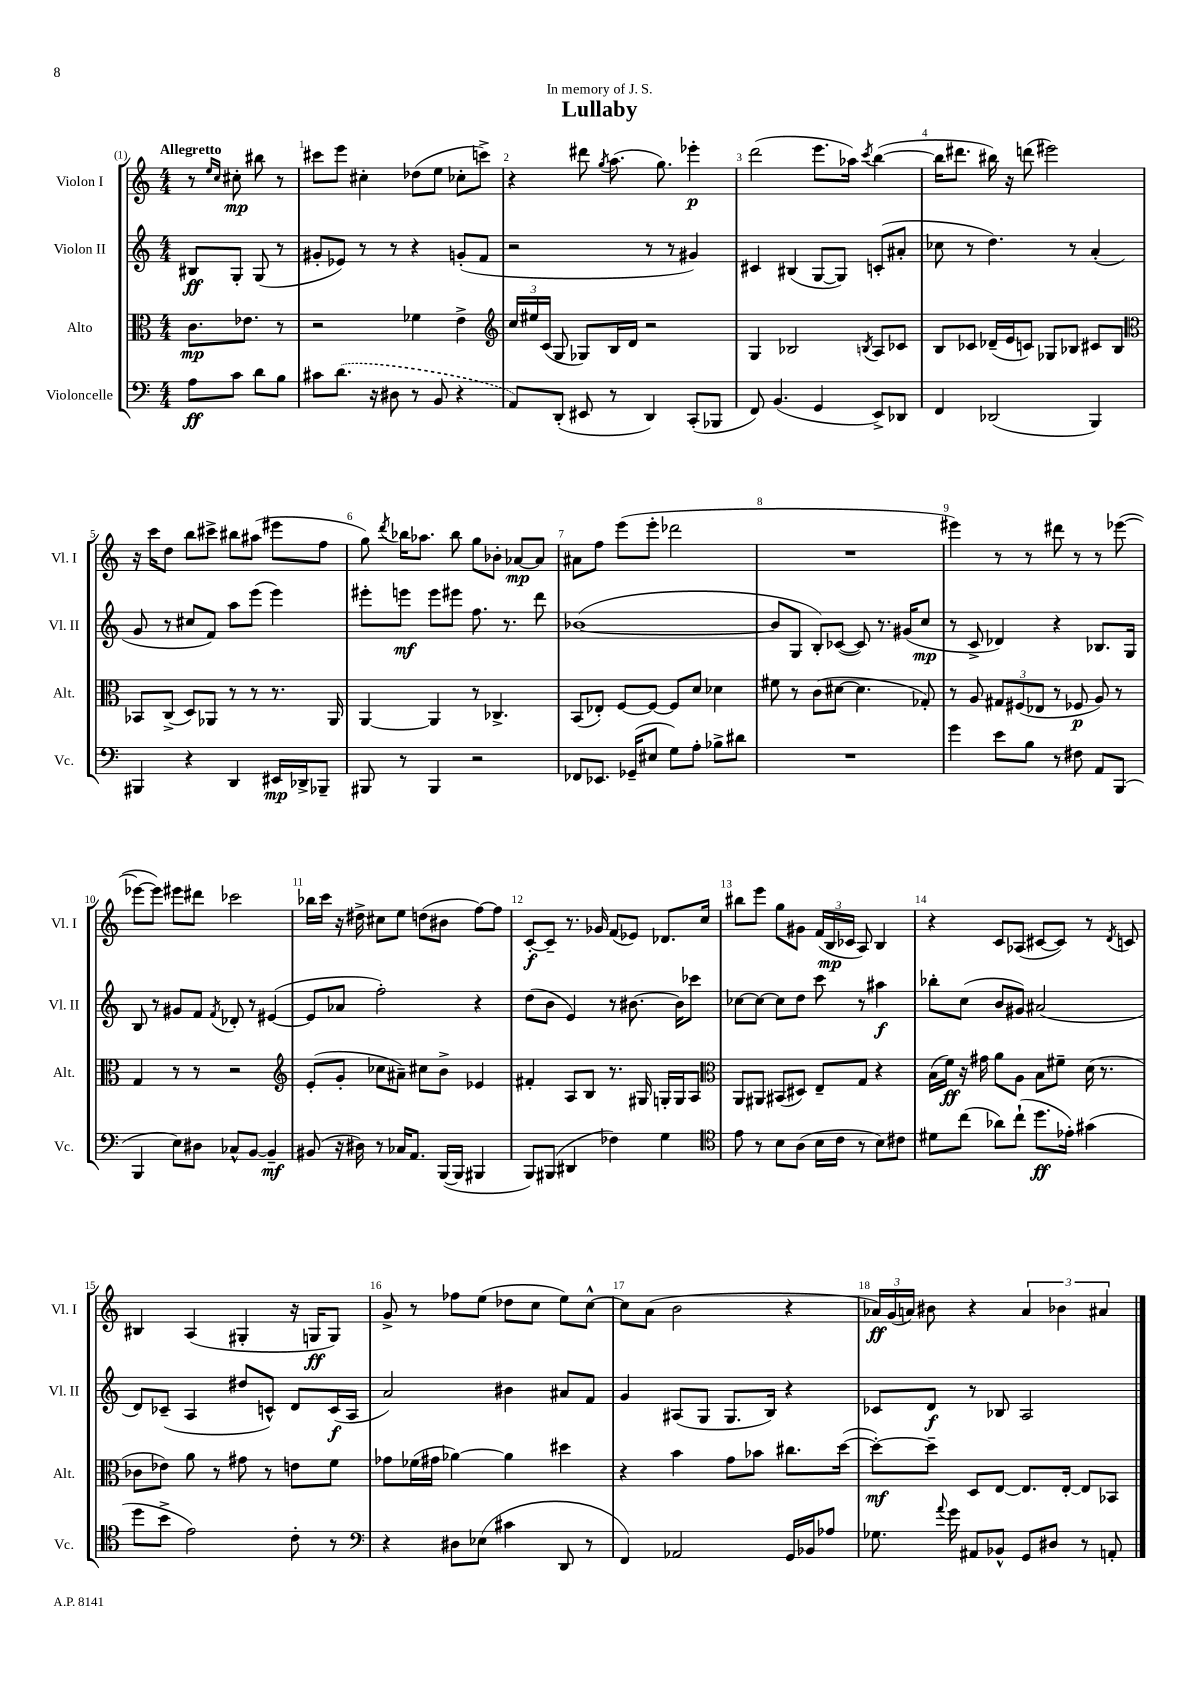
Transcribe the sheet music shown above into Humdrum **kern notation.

**kern	**dynam	**kern	**dynam	**kern	**dynam	**kern	**dynam
*part4	*part4	*part3	*part3	*part2	*part2	*part1	*part1
*staff4	*staff4	*staff3	*staff3	*staff2	*staff2	*staff1	*staff1
*I"Violoncelle	*	*I"Alto	*	*I"Violon II	*	*I"Violon I	*
*I'Vc.	*	*I'Alt.	*	*I'Vl. II	*	*I'Vl. I	*
*clefF4	*	*clefC3	*	*clefG2	*	*clefG2	*
*k[]	*	*k[]	*	*k[]	*	*k[]	*
*M4/4	*	*M4/4	*	*M4/4	*	*M4/4	*
=	=	=	=	=	=	=	=
!	!	!	!	!	!	!LO:TX:a:B:t=Allegretto	!
8A\L	ff	8.c\L	mp	8B#X/L	ff	8r	.
.	.	.	.	.	.	16qqee/LL	.
.	.	.	.	.	.	16qqcc/JJ	.
8c\J	.	.	.	8G'/J	.	8cc#X'\	mp
.	.	8.e-X\J	.	.	.	.	.
8d\L	.	.	.	(8G/	.	8bb#X\	.
8B\J	.	8r	.	8r	.	8r	.
=1	=1	=1	=1	=1	=1	=1	=1
8c#X\L	.	2r	.	8g#X'/L	.	8ccc#X\L	.
(8.d\J	.	.	.	8e-X/J)	.	8eee\J	.
.	.	.	.	8r	.	4cc#X'\	.
16r	.	.	.	.	.	.	.
8D#X\	.	.	.	8r	.	.	.
8r	.	4f-X\	.	4r	.	(8dd-X\L	.
8BB/	.	.	.	.	.	8ee\J	.
4r	.	4e^\	.	(8gn'/L	.	8cc-X'\L	.
.	.	.	.	8f/J	.	8cccn^\J)	.
=2	=2	=2	=2	=2	=2	=2	=2
*	*	*clefG2	*	*	*	*	*
8AA/L)	.	24cc/LL	.	2r	.	4r	.
.	.	24ee#X/	.	.	.	.	.
.	.	(24c/JJ	.	.	.	.	.
(8DD'/J	.	8G/	.	.	.	.	.
8EE#X/	.	8G-X/L)	.	.	.	8ddd#X\	.
.	.	.	.	.	.	8qgg/	.
8r	.	16B/L	.	.	.	(8.aa\	.
.	.	16d/JJ	.	.	.	.	.
4DD/)	.	2r	.	8r	.	.	.
.	.	.	.	.	.	8.gg\)	.
.	.	.	.	8r	.	.	.
(8CC'/L	.	.	.	4g#X/)	.	4eee-X'\	p
8BBB-X/J	.	.	.	.	.	.	.
=3	=3	=3	=3	=3	=3	=3	=3
8FF/)	.	4G/	.	4c#X/	.	(2ddd\	.
(4.BB/	.	.	.	.	.	.	.
.	.	2B-X/	.	(4B#X/	.	.	.
4GG/	.	.	.	[8G/L	.	8.eee\L	.
.	.	.	.	8G/J])	.	.	.
.	.	.	.	.	.	16aa-X\Jk)	.
.	.	8qBn/	.	.	.	8qccc/	.
8EE^/L)	.	8A/L	.	(8cn'/L	.	([4bb\	.
8DD-X/J	.	8c-X/J	.	8a#X'/J	.	.	.
=4	=4	=4	=4	=4	=4	=4	=4
4FF/	.	8B/L	.	8cc-X\	.	16bb\KL]	.
.	.	.	.	.	.	8.ddd#X\J	.
.	.	8c-X/J	.	8r	.	.	.
(2DD-X/	.	(16d-X~/LL	.	4.dd\)	.	16bb#X\)	.
.	.	16e/J	.	.	.	16r	.
.	.	8cn/J)	.	.	.	(8dddn\	.
.	.	8G-X/L	.	.	.	2eee#X\)	.
.	.	8B-X/J	.	8r	.	.	.
4BBB/)	.	8c#X/L	.	(4a'/	.	.	.
.	.	8B-/J	.	.	.	.	.
!!LO:LB:g=z
=5	=5	=5	=5	=5	=5	=5	=5
*	*	*clefC3	*	*	*	*	*
4BBB#X/	.	8BB-X/L	.	8g/	.	16r	.
.	.	.	.	.	.	16ccc\KL	.
.	.	(8C^/J	.	8r	.	8dd\J	.
4r	.	8D/L)	.	8cc#X/L	.	8bb\L	.
.	.	8AA-X/J	.	8f/J)	.	8ccc#X^\J	.
4DD/	.	8r	.	8aa\L	.	8bb#X\L	.
.	.	8r	.	(8eee\J	.	(8aa#X\J	.
16EE#X/LL	mp	8.r	.	4eee\)	.	8eee#X\L	.
16DD-X^/J	.	.	.	.	.	.	.
8BBB-X~/J	.	.	.	.	.	8ff\J	.
.	.	16AA-/	.	.	.	.	.
=6	=6	=6	=6	=6	=6	=6	=6
8BBB#X/	.	[4AA/	.	8eee#X'\L	.	8gg\)	.
.	.	.	.	.	.	8qddd/	.
8r	.	.	.	8eeen\J	mf	16bb-X\KL	.
.	.	.	.	.	.	8.aa-X\J	.
4BBB#/	.	4AA/]	.	8eee\L	.	.	.
.	.	.	.	8eee#X\J	.	8bb-\	.
2r	.	8r	.	8.ff\	.	8gg\L	.
.	.	4.C-X^/	.	.	.	8b-X'\J	.
.	.	.	.	8.r	.	.	.
.	.	.	.	.	.	[8a-X/L	mp
.	.	.	.	8ddd\	.	8a-/J]	.
=7	=7	=7	=7	=7	=7	=7	=7
8FF-X/L	.	(8BB/L	.	([1b-X	.	8a#X\L	.
8.EE-X/J	.	8E-X'/J)	.	.	.	8ff\J	.
.	.	[8F/L	.	.	.	(8eee\L	.
(16GG-X~/KL	.	.	.	.	.	.	.
8E#X/J	.	8F/J_	.	.	.	8eee'\J	.
8G\L)	.	8F/L]	.	.	.	2ddd-X\	.
8A'\J	.	8d/J	.	.	.	.	.
8B-X^\L	.	4d-X\	.	.	.	.	.
8d#X\J	.	.	.	.	.	.	.
=8	=8	=8	=8	=8	=8	=8	=8
1r	.	8f#X\	.	8b-/L]	.	1r	.
.	.	8r	.	8G/J	.	.	.
.	.	(8c\L	.	8B'/L)	.	.	.
.	.	[8d#X\J	.	([8c-X/J	.	.	.
.	.	4.d#\]	.	8c-/])	.	.	.
.	.	.	.	8.r	.	.	.
.	.	.	.	(16g#X/KL	.	.	.
.	.	8G-X'/)	.	8cc/J	mp	.	.
=9	=9	=9	=9	=9	=9	=9	=9
4g\	.	8r	.	8r	.	4eee#X\)	.
.	.	8A/	.	8c^/	.	.	.
8e\L	.	12G#X/L	.	4d-X/)	.	8r	.
.	.	(12F#X/	.	.	.	.	.
8B\J	.	.	.	.	.	8r	.
.	.	12E-X/J	.	.	.	.	.
8r	.	8r	.	4r	.	8ddd#X\	.
8F#X\	.	8F-X/	p	.	.	8r	.
8AA/L	.	8A/)	.	8.B-X/L	.	8r	.
(8BBB/J	.	8r	.	.	.	([8eee-X\	.
.	.	.	.	16G/Jk	.	.	.
!!LO:LB:g=z
=10	=10	=10	=10	=10	=10	=10	=10
4BBB/	.	4G/	.	8B/	.	8eee-X\L_	.
.	.	.	.	8r	.	8eee-\J])	.
8E\L)	.	8r	.	8g#X/L	.	8eee#X\L	.
8D#X\J	.	8r	.	8f/J	.	8ddd#X\J	.
.	.	.	.	8qf/	.	.	.
8C-X^^/L	.	2r	.	8d-X'/	.	2ccc-X\	.
[8BB/J	.	.	.	8r	.	.	.
4BB~/]	mf	.	.	([4e#X/	.	.	.
=11	=11	=11	=11	=11	=11	=11	=11
*	*	*clefG2	*	*	*	*	*
(8BB#X/	.	(8e'/L	.	8e#/L]	.	16bb-X\LL	.
.	.	.	.	.	.	16ccc\JJ	.
16r	.	8g'/J	.	8a-X/J	.	16r	.
16D#X\)	.	.	.	.	.	16dd#X^\	.
8r	.	8cc-X\L	.	2ff'\)	.	8cc#X\L	.
16C-X/KL	.	8a#X~\J)	.	.	.	8ee\J	.
8.AA/J	.	.	.	.	.	.	.
.	.	8cc#X\L	.	.	.	(8ddn\L	.
([16BBB/LL	.	8b^\J	.	.	.	8b#X\J	.
16BBB/JJ]	.	.	.	.	.	.	.
4BBB#X/	.	4e-X/	.	4r	.	[8ff\L)	.
.	.	.	.	.	.	8ff\J]	.
=12	=12	=12	=12	=12	=12	=12	=12
8BBB/L)	.	4f#X'/	.	(8dd\L	.	[8c'/L	f
(8BBB#X/J	.	.	.	8b\J	.	8c~/J]	.
4DD#X/	.	8A/L	.	4e/)	.	8.r	.
.	.	8B/J	.	.	.	.	.
.	.	.	.	.	.	16g-X/	.
4F-X\)	.	8.r	.	8r	.	(8f/L	.
.	.	.	.	[8.b#X\	.	8e-X/J)	.
.	.	16G#X/	.	.	.	.	.
4G\	.	16Gn'/LL	.	.	.	8.d-X/L	.
.	.	16G/J	.	16b#\KL]	.	.	.
.	.	8A/J	.	8ccc-X\J	.	.	.
.	.	.	.	.	.	16cc/Jk	.
=13	=13	=13	=13	=13	=13	=13	=13
*clefC4	*	*clefC3	*	*	*	*	*
8e\	.	8AA/L	.	[8cc-X\L	.	8bb#X\L	.
8r	.	8AA#X/J	.	8cc-\J_	.	8eee\J	.
8B\L	.	(8BB#X/L	.	8cc-\L]	.	8gg\L	.
(8A\J	.	8D#X/J)	.	8dd\J	.	8g#X\J	.
16B\LL	.	8E~/L	.	8ccc\	.	(24f/LL	.
.	.	.	.	.	.	24B/	mp
16c\JJ	.	.	.	.	.	.	.
.	.	.	.	.	.	24c-X/JJ	.
8r	.	8G/J	.	8r	.	8A/)	.
8B\L)	.	4r	.	4aa#X\	f	4B/	.
8c#X\J	.	.	.	.	.	.	.
=14	=14	=14	=14	=14	=14	=14	=14
8d#X\L	.	(16B\LL	.	8bb-X'\L	.	4r	.
.	.	16f\JJ)	ff	.	.	.	.
(8cc\J	.	16r	.	(8cc\J	.	.	.
.	.	16g#X\	.	.	.	.	.
8a-X\L)	.	8a\L	.	8b/L	.	8c/L	.
(8cc`\J	.	8A\J	.	8g#X/J)	.	(8A-X/J	.
8.dd\L	ff	8B\L	.	(2a#X/	.	[8c#X/L	.
.	.	8f#X~\J	.	.	.	8c#/J])	.
16e-X'\Jk)	.	.	.	.	.	.	.
(4g#X\	.	(16d\	.	.	.	8r	.
.	.	8.r	.	.	.	.	.
.	.	.	.	.	.	8qd/	.
.	.	.	.	.	.	8cn/	.
!!LO:LB:g=z
=15	=15	=15	=15	=15	=15	=15	=15
8dd\L	.	8c-X\L	.	8d/L)	.	4B#X/	.
8b^\J	.	8e-X\J)	.	(8c-X~/J	.	.	.
2e\)	.	8a\	.	4A/	.	(4A/	.
.	.	8r	.	.	.	.	.
.	.	8g#X\	.	8dd#X/L	.	4G#X'/	.
.	.	8r	.	8cn^^/J)	.	.	.
8c'\	.	8en\L	.	8d/L	.	16r	.
.	.	.	.	.	.	16Gn/KL	ff
8r	.	8f\J	.	(16c/L	f	8G/J)	.
.	.	.	.	16A/JJ	.	.	.
=16	=16	=16	=16	=16	=16	=16	=16
*clefF4	*	*	*	*	*	*	*
4r	.	8g-X\L	.	2a/)	.	8g^/	.
.	.	(16f-X\L	.	.	.	8r	.
.	.	16g#X\JJ	.	.	.	.	.
8D#X\L	.	[4a-X\)	.	.	.	8ff-X\L	.
(8E-X\J	.	.	.	.	.	(8ee\J	.
4c#X\	.	4a-\]	.	4b#X\	.	8dd-X\L	.
.	.	.	.	.	.	8cc\J	.
8DD/	.	4dd#X\	.	8a#X/L	.	8ee\L)	.
8r	.	.	.	8f/J	.	[8cc^^\J	.
=17	=17	=17	=17	=17	=17	=17	=17
4FF/)	.	4r	.	4g/	.	8cc\L]	.
.	.	.	.	.	.	(8a\J	.
2AA-X/	.	4b\	.	(8A#X/L	.	2b\	.
.	.	.	.	8G/J	.	.	.
.	.	8g\L	.	8.G/L	.	.	.
.	.	8b-X\J	.	.	.	.	.
.	.	.	.	16B/Jk)	.	.	.
16GG/LL	.	8.cc#X\L	.	4r	.	4r	.
16BB-X/J	.	.	.	.	.	.	.
8A-X/J	.	.	.	.	.	.	.
.	.	([16dd\Jk	.	.	.	.	.
=18	=18	=18	=18	=18	=18	=18	=18
8.G-X\	.	8dd'\L_)	mf	8c-X/L	.	24a-X/LL)	ff
.	.	.	.	.	.	(24g/	.
.	.	.	.	.	.	24an/JJ)	.
.	.	8dd~\J]	.	8d/J	f	8b#X\	.
8qqa/	.	.	.	.	.	.	.
16g\	.	.	.	.	.	.	.
8AA#X/L	.	8D/L	.	8r	.	4r	.
8BB-X^^/J	.	[8E/J	.	8B-X/	.	.	.
8GG/L	.	8.E/L]	.	2A/	.	6a/	.
8D#X/J	.	.	.	.	.	.	.
.	.	.	.	.	.	6b-X\	.
.	.	[16E'/Jk	.	.	.	.	.
8r	.	8E/L]	.	.	.	.	.
.	.	.	.	.	.	6a#X/	.
8AAn'/	.	8BB-X/J	.	.	.	.	.
==	==	==	==	==	==	==	==
*-	*-	*-	*-	*-	*-	*-	*-
